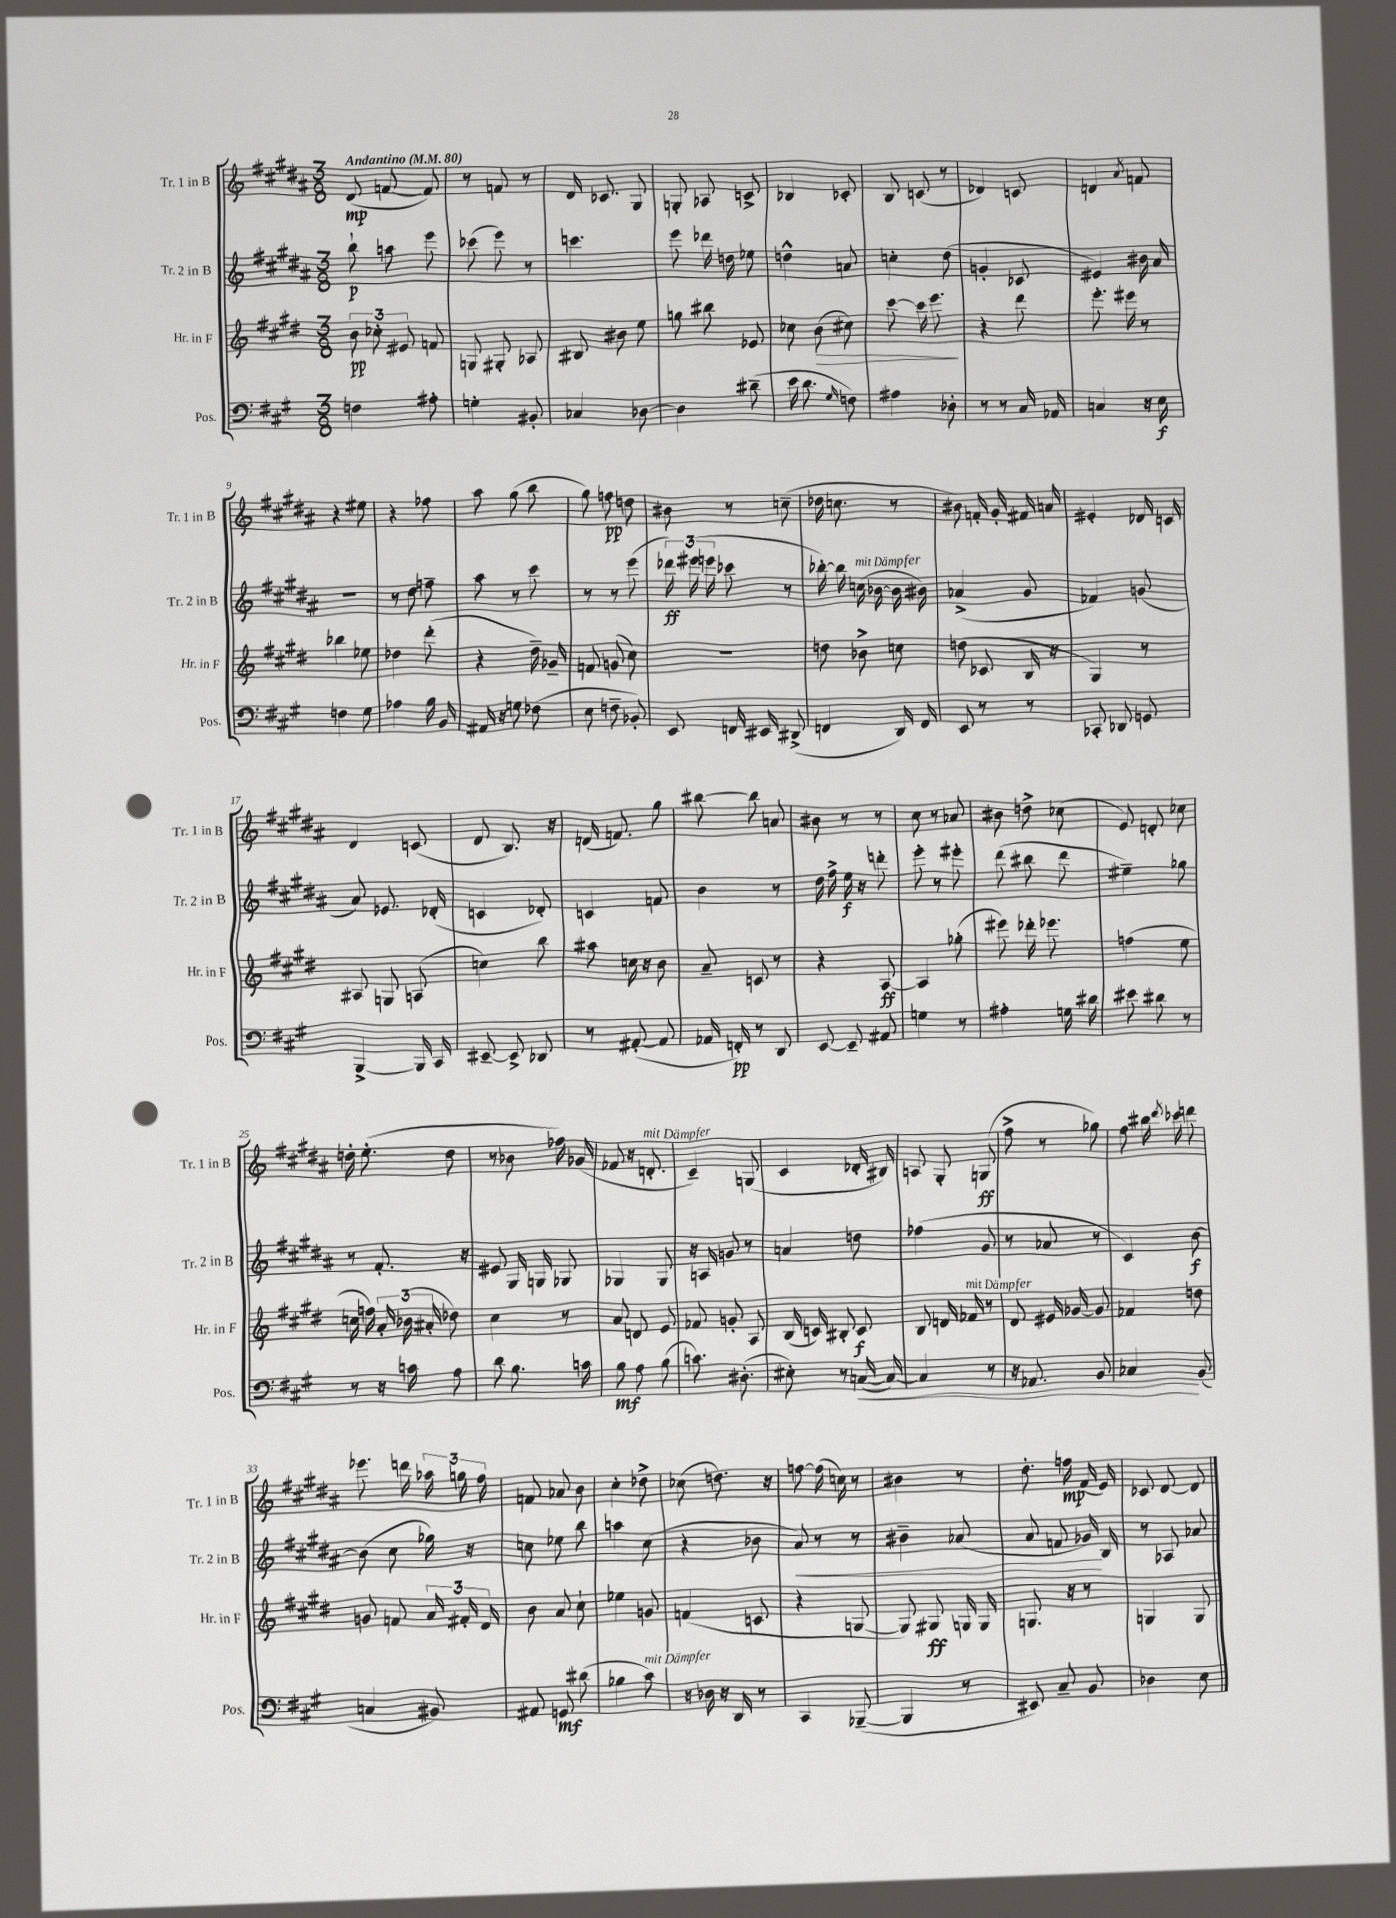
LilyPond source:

<<
\new StaffGroup <<
\new Staff = "s0" \with { instrumentName = "Tr. 1 in B" shortInstrumentName = "Tr. 1 in B" } {
    \clef treble \key b \major \numericTimeSignature \time 3/8 \tempo "Andantino" 4 = 80
    \autoBeamOff dis'8\mp( f'8~ f'8) |
    r8 f'8 r8 |
    dis'16 ces'8. gis8 |
    g8-. aes8 c'8-> |
    bes4 ces'8-. |
    b8 c'8( r8 |
    des'4) c'8 |
    d'4 \acciaccatura { ais'8 } f'8 |
    r4 eis''8 |
    r4 fes''8 |
    ais''8 gis''8( b''8 |
    gis''8) f''8\pp d''8 |
    bis'8 r8 c''8--( |
    des''16 c''8. r8 |
    bis'8) f'16-. gis'16-. fis'16 a'16 |
    eis'4-. des'16 c'16 |
    dis'4 c'8( |
    dis'8 b8.) r16 |
    d'16( f'8.) gis''8 |
    bis''8~ bis''8 a'8 |
    bis'8 r8 r8 |
    cis''8 r8 aes'8 |
    bis'8 d''8-> ces''8( |
    e'8) d'8-. ces''8 |
    d''16-. e''8.-.( d''8 |
    r8 bes'8 fes''16) ges'16( |
    fes'8 r16 d'8.-.^\markup { \italic "mit Dämpfer" } |
    cis'4--) g8( |
    cis'4 des'16-. bis16) |
    a8 gis8-. g8\ff( |
    fis''8-> r8 ges''8) |
    fis''8 bis''16 \acciaccatura { dis'''8 } ces'''16 d'''8 |
    ees'''8. d'''16 \tuplet 3/2 { aes''16 g''16 fis''16 } |
    f'8 aes'8 b'8 |
    cis''4-. des''8-> |
    ces''8( d''8.) r16 |
    f''8~ f''16( c''16) r8 |
    bis'4 r8 |
    dis''8.-. f''16\mp fis'16( e'16) |
    ces'8 dis'8~ dis'8 \bar "|." |
}
\new Staff = "s1" \with { instrumentName = "Tr. 2 in B" shortInstrumentName = "Tr. 2 in B" } {
    \clef treble \key b \major \numericTimeSignature \time 3/8
    \autoBeamOff b''8-!\p a''8 e'''8 |
    ces'''8( e'''8) r8 |
    c'''4. |
    e'''8 des'''16 d''16 ees''8 |
    d''4-^ a'8 |
    c''4-. dis''8( |
    g'4-. ces'8 |
    eis'4) bis'16 ais'16 |
    R4. |
    r8 dis''8 f''8-- |
    ais''8 r8 cis'''8 |
    r8 r8 e'''8( |
    \tuplet 3/2 { des'''16\ff) eis'''16( e'''16 } ces'''8 r8 |
    bes''16~-.) bes''16 c''16^\markup { \italic "mit Dämpfer" }( bes'16~ bes'16 bis'16) |
    aes'4->( gis'8 |
    fes'4) g'8( |
    ais'8) ees'8. des'16-.( |
    c'4 des'8-.) |
    c'4 f'8 |
    b'4 r8 |
    dis''16 fis''16-> e''16\f r16 d'''8-. |
    e'''8-. r8 eis'''8-. |
    dis'''8( bis''8 dis'''8 |
    eis''4--) ges''8 |
    r8 fis'8.-. r16 |
    eis'8 gis16 g16 ges8 |
    ges4 ges8 |
    r16 a16 g'8 r8 |
    a'4 d''8 |
    fes''4( gis'8 |
    r8 aes'8 r8 |
    cis'4) b'8~\f |
    b'8( cis''8 ges''16) r16 |
    c''8 ees''8 b''8 |
    a''4 cis''8( |
    r4 bes'8 |
    ais'8\<) r8 r8 |
    bis'4-- aes'8( |
    ais'8 f'8 ges'16\!) b16 |
    r8 aes8 aes'8 \bar "|." |
}
\new Staff = "s2" \with { instrumentName = "Hr. in F" shortInstrumentName = "Hr. in F" } {
    \clef treble \key e \major \numericTimeSignature \time 3/8
    \autoBeamOff \tuplet 3/2 { b'8\pp ces''8-. eis'8 } f'8 |
    g8 gis8-. aes8 |
    bis8 bis'8 e''8 |
    g''8 bis''8 ees'8 |
    ces''8 b'8\>( cis''8) |
    cis'''8~ cis'''16 e'''8.\! |
    r4 dis'''8 |
    e'''8.-. eis'''16 r8 |
    bes''4 ees''8 |
    des''4 dis'''8-.( |
    r4 dis''16--) ges'16-- |
    f'8 g'8( cis''8) |
    R4. |
    d''8 bes'8-> c''8 |
    d''8( ces'8 b16 r16 |
    gis4) r8 |
    ais8 g8 a8( |
    c''4) b''8 |
    ais''8 c''16 r16 b'8 |
    a'8-- c'8 r8 |
    r4 a8~\ff |
    a4 ges''8-.( |
    eis'''8) des'''16-. ees'''8. |
    f''4( e''8 |
    c''16 f''16) \tuplet 3/2 { a'16-. bes'16( ais'16-. } des''8) |
    cis''4 r8 |
    a'8 d'8 e'8 |
    fes'8 g'8-. a8 |
    b16( c'16) bis8-. c'8\f |
    b8 d'16 fes'16^\markup { \italic "mit Dämpfer" } r8 |
    dis'8 eis'16 ges'16~ ges'8 |
    fes'4 d''8 |
    g'8 f'8 \tuplet 3/2 { a'16 fis'16-. dis'16 } |
    b'8 a'8 cis''8-! |
    ees''4 g'8 |
    f'4( c'8 |
    r4 g8~ |
    g8) gis8\ff g16 g16 |
    g8. r16 r8 |
    g4 g8 \bar "|." |
}
\new Staff = "s3" \with { instrumentName = "Pos." shortInstrumentName = "Pos." } {
    \clef bass \key a \major \numericTimeSignature \time 3/8
    \autoBeamOff f4 ais8-. |
    g4-. bis,8-. |
    ces4 des8~ |
    des4 dis'8--( |
    e'16 d'8. \grace { gis16 } f8) |
    ais4 des8-. |
    r8 r8 cis16 aes,16 |
    c4 r16 e16\f |
    f4 gis8 |
    aes4 b16 b,16 |
    ais,16 r16 g8 fes8( |
    e8 f8-- bes,8-.) |
    e,8 f,16 eis,16 dis,8->( |
    f,4 d,16) f,16 |
    e,8 r8 r8 |
    ces,8-. des,8 g,8 |
    b,,4~-> b,,16 cis,16 |
    eis,8~-- eis,8-> des,8 |
    r8 ais,8~-.( ais,8 |
    aes,16 f,16-.\pp) r8 d,8 |
    e,8~ e,8-- ais,8 |
    g4 r8 |
    ais4-. g16 dis'16 |
    eis'8 dis'8 r8 |
    r8 r16 c'16 a8 |
    d'8 b8. c'16 |
    b8\mf a8 b8( |
    c'8.) dis8.-.( |
    eis8-.) r8 c16~\<( c16~) |
    c4 r8 |
    r16 aes,8. b,8 |
    ces4\! b,8( |
    c4 bis,8) |
    ais,8 g,8\mf dis'8( |
    bes4 cis'8^\markup { \italic "mit Dämpfer" }) |
    r16 des16 r16 d,16 r8 |
    cis,4 bes,,8~--( |
    bes,,4 r8 |
    eis,8) cis8-- b,8 |
    des4 e8 \bar "|." |
}
>>
>>
